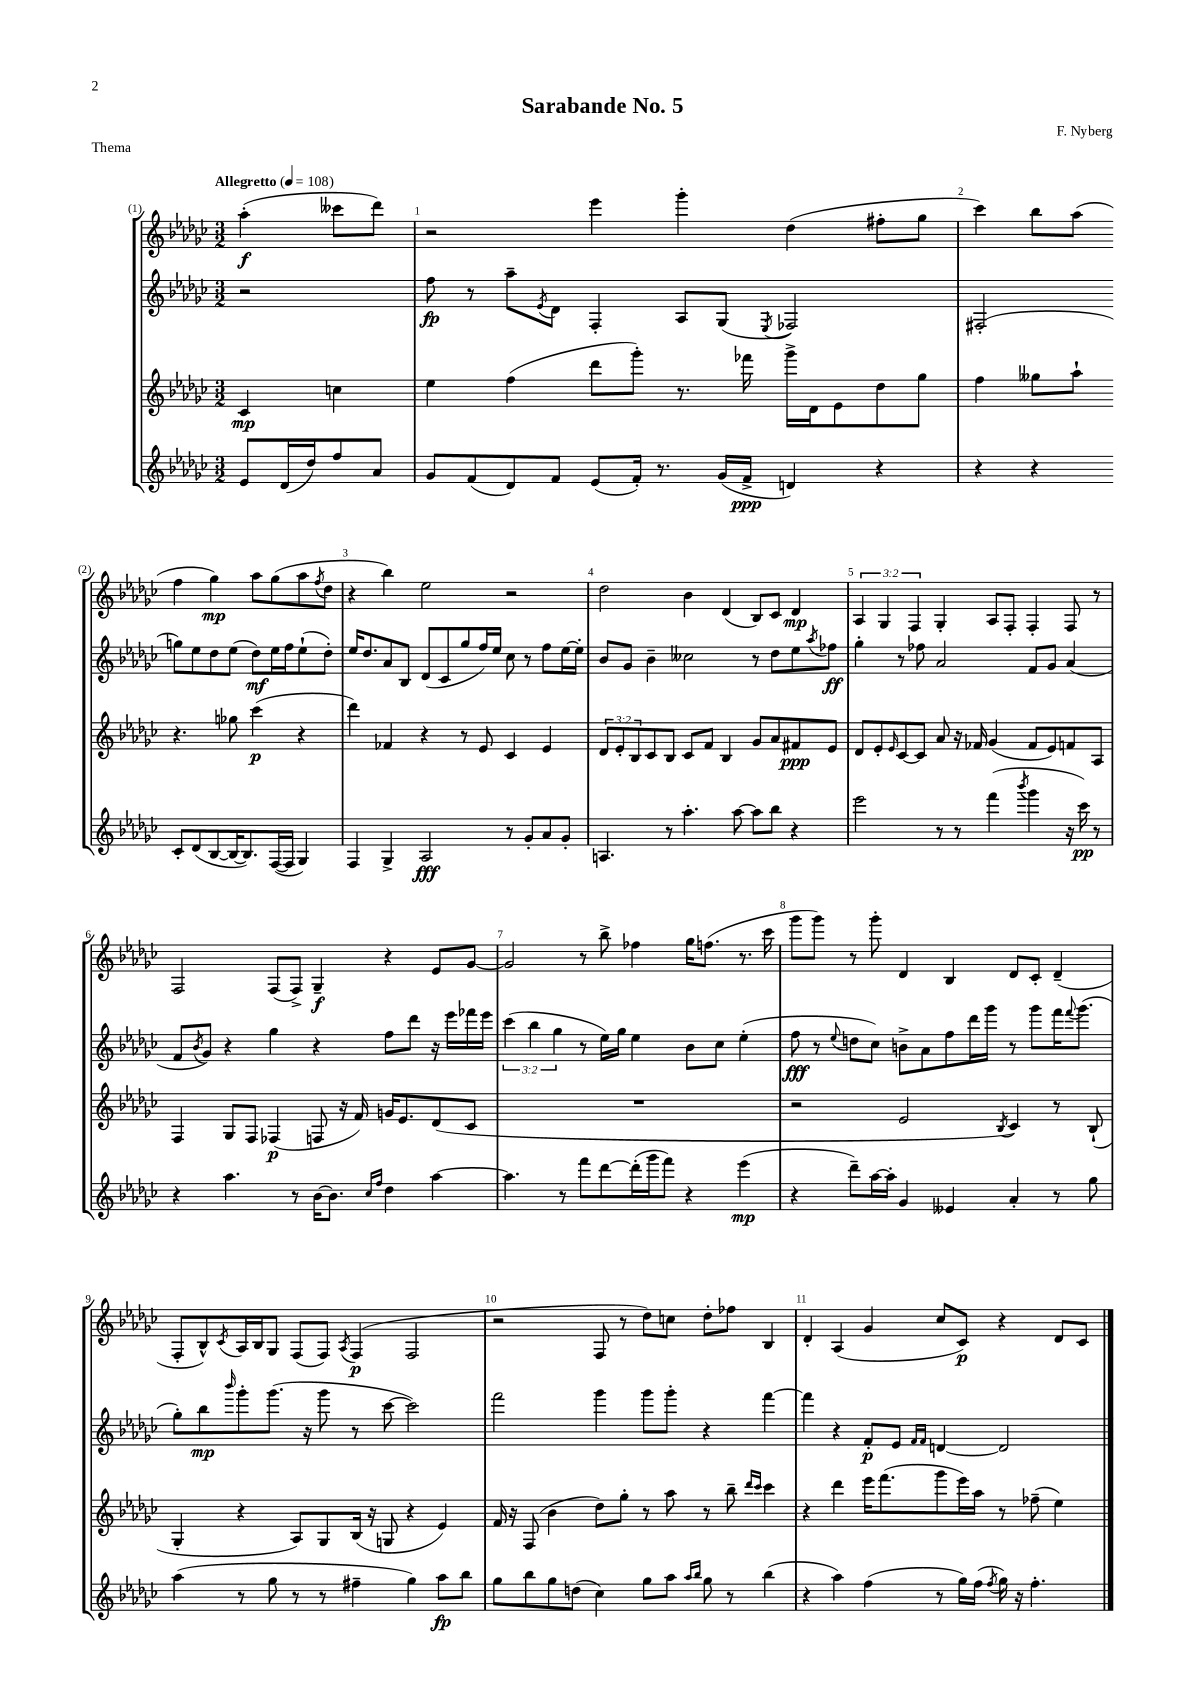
\header { title = "Sarabande No. 5" composer = "F. Nyberg" piece = "Thema" }
<<
\new StaffGroup <<
\new Staff = "s0" {
    \clef treble \key ges \major \numericTimeSignature \time 3/2 \override Staff.TupletNumber.text = #tuplet-number::calc-fraction-text \partial 2 \tempo "Allegretto" 4 = 108
    aes''4-.\f( ceses'''8 des'''8) |
    r2 ees'''4 ges'''4-. des''4( fis''8-. ges''8 |
    ces'''4) bes''8 aes''8( f''4 ges''4\mp) aes''8 ges''8( aes''8 \acciaccatura { f''8 } des''8 |
    r4 bes''4) ees''2 r2 |
    des''2 bes'4 des'4( bes8) ces'8 des'4\mp |
    \tuplet 3/2 { aes4 ges4 f4 } ges4-. aes8 f8-. f4-. f8 r8 |
    f2 f8( f8->) ges4--\f r4 ees'8 ges'8~ |
    ges'2 r8 bes''8-> fes''4 ges''16 f''8.( r8. ces'''16 |
    ges'''8 ges'''8) r8 ges'''8-. des'4 bes4 des'8 ces'8-. des'4--( |
    f8-. bes8-^) \acciaccatura { ces'8 } aes16 bes16 ges8 f8( f8) \acciaccatura { aes8 } f4\p( f2 |
    r2 f8 r8 des''8) c''8 des''8-. fes''8 bes4 |
    des'4-. aes4( ges'4 ces''8 ces'8\p) r4 des'8 ces'8 \bar "|." |
}
\new Staff = "s1" {
    \clef treble \key ges \major \numericTimeSignature \time 3/2 \override Staff.TupletNumber.text = #tuplet-number::calc-fraction-text \partial 2
    r2 |
    f''8\fp r8 aes''8-- \acciaccatura { ees'8 } des'8 f4-. aes8 ges8( \acciaccatura { ees8 } fes2) |
    fis2-.( g''8) ees''8 des''8 ees''8( des''8\mf) ees''16 f''16 ees''8-!( des''8-.) |
    ees''16 des''8. aes'8 bes8 des'8( ces'8 ges''8 f''16) ees''16 ces''8 r8 f''8 ees''16~ ees''16-. |
    bes'8 ges'8 bes'4-- ceses''2 r8 des''8 ees''8 \acciaccatura { aes''8 } fes''8\ff |
    ges''4-. r8 fes''8 aes'2 f'8 ges'8 aes'4( |
    f'8 \acciaccatura { bes'8 } ges'8) r4 ges''4 r4 f''8 des'''8 r16 ees'''16 fes'''16 ees'''16 |
    \tuplet 3/2 { ces'''4( bes''4 ges''4 } r8 ees''16) ges''16 ees''4 bes'8 ces''8 ees''4-.( |
    f''8\fff r8 \appoggiatura { ees''8 } d''8 ces''8) b'8-> aes'8 f''8 des'''16 ges'''16 r8 ges'''8 f'''16 \appoggiatura { f'''8 } ges'''8.( |
    ges''8-.) bes''8\mp \grace { bes'''16 } ges'''8-. ges'''8.( r16 ges'''8 r8 ces'''8~ ces'''2) |
    f'''2 ges'''4 ges'''8 ges'''8-. r4 f'''4~ |
    f'''4 r4 f'8-.\p ees'8 \grace { f'16 f'16 } d'4~ d'2 \bar "|." |
}
\new Staff = "s2" {
    \clef treble \key ges \major \numericTimeSignature \time 3/2 \override Staff.TupletNumber.text = #tuplet-number::calc-fraction-text \partial 2
    ces'4\mp c''4 |
    ees''4 f''4( des'''8 ges'''8-.) r8. fes'''16 ges'''16-> des'16 ees'8 des''8 ges''8 |
    f''4 geses''8 aes''8-! r4. ges''8 ces'''4\p( r4 |
    des'''4) fes'4 r4 r8 ees'8 ces'4 ees'4 |
    \tuplet 3/2 { des'8 ees'8-. bes8 } ces'8 bes8 ces'8 f'8 bes4 ges'8 aes'8 fis'8\ppp ees'8 |
    des'8 ees'8-. \grace { ees'16 } ces'8~ ces'8 aes'8 r16 fes'16 ges'4( fes'8 ees'8) f'8 aes8 |
    f4 ges8 f8 fes4\p( f8 r16 f'16) g'16 ees'8. des'8( ces'8 |
    R1. |
    r2 ees'2 \acciaccatura { bes8 } ces'4) r8 bes8-!( |
    ges4-. r4 aes8) ges8 bes16( r16 g8 r4 ees'4) |
    f'16 r16 f8( bes'4 des''8) ges''8-. r8 aes''8 r8 bes''8-- \grace { des'''16 ces'''16 } ces'''4 |
    r4 des'''4 ees'''16 f'''8.( ges'''8 ees'''16) aes''16 r8 fes''8--( ees''4) \bar "|." |
}
\new Staff = "s3" {
    \clef treble \key ges \major \numericTimeSignature \time 3/2 \partial 2
    ees'8 des'16( des''16) f''8 aes'8 |
    ges'8 f'8( des'8) f'8 ees'8( f'16-.) r8. ges'16( f'16->\ppp d'4) r4 |
    r4 r4 ces'8-. des'8( bes8~ bes16~ bes8.) f16~( f16 ges4) |
    f4 ges4-> aes2\fff r8 ges'8-. aes'8 ges'8-. |
    a4. r8 aes''4.-. aes''8~ aes''8 bes''8 r4 |
    ees'''2 r8 r8 f'''4( \acciaccatura { bes'''8 } ges'''4 r16 ces'''16\pp) r8 |
    r4 aes''4. r8 bes'16~ bes'8. \grace { ces''16 f''16 } des''4 aes''4~ |
    aes''4. r8 f'''8 des'''8~ des'''16-.( ges'''16 f'''8) r4 ees'''4\mp( |
    r4 des'''8--) aes''16~ aes''16-. ges'4 eeses'4 aes'4-. r8 ges''8 |
    aes''4( r8 ges''8 r8 r8 fis''4-- ges''4) aes''8\fp bes''8 |
    ges''8 bes''8 ges''8 d''8( ces''4) ges''8 aes''8 \grace { aes''16 bes''16 } ges''8 r8 bes''4( |
    r4 aes''4) f''4( r8 ges''16) f''16( \acciaccatura { f''8 } ges''16) r16 f''4.-. \bar "|." |
}
>>
>>
\layout { \context { \Score \override BarNumber.break-visibility = ##(#f #t #t) barNumberVisibility = #all-bar-numbers-visible } }
